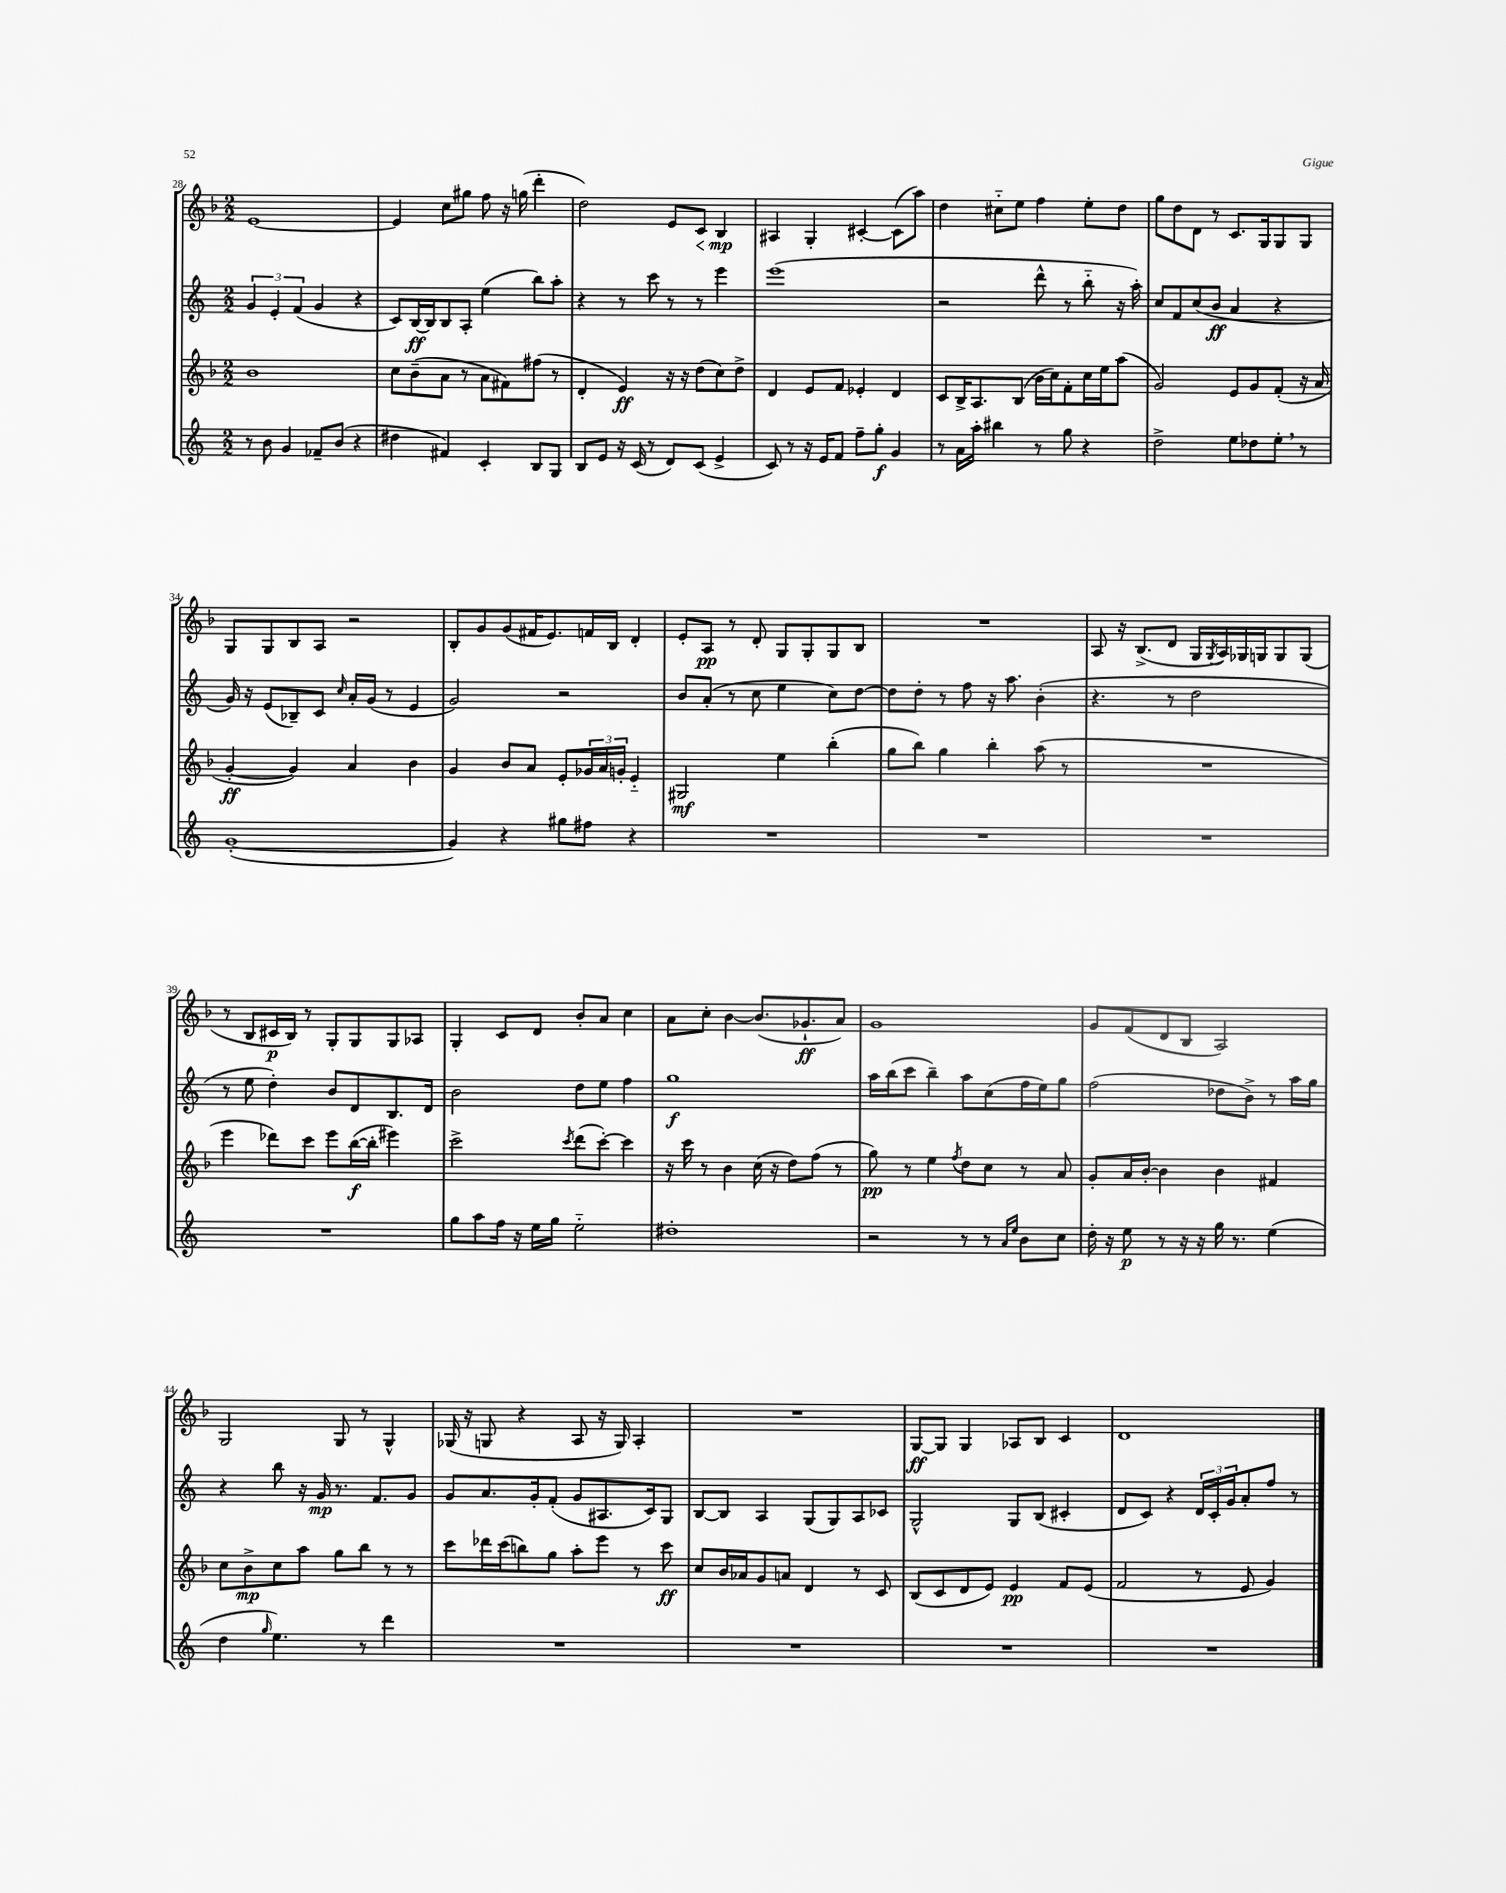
<<
\new StaffGroup <<
\new Staff = "s0" {
    \clef treble \key f \major \numericTimeSignature \time 2/2
    e'1~ |
    e'4 c''8 gis''8 f''8 r16 g''16( d'''4-. |
    d''2) e'8 c'8\< bes4\mp\! |
    ais4 g4-. cis'4~-. cis'8( a''8) |
    d''4 cis''8-_ e''8 f''4 e''8-. d''8 |
    g''8 d''8 d'8 r8 c'8. g16 g8 g8 |
    g8 g8 bes8 a8 r2 |
    bes8-. g'8 g'8( fis'16 e'8.) f'16 bes16 d'4-. |
    e'8-. a8\pp r8 d'8-. g8 g8-. g8 bes8 |
    R1 |
    a8 r16 bes8.->( d'8 g16 \acciaccatura { g8 } a16) ges16 g16 g8 g8( |
    r8 bes8 cis'16\p bes16) r8 g8-. g8 g8 aes8 |
    g4-. c'8 d'8 bes'8-. a'8 c''4 |
    a'8 c''8-. bes'4~ bes'8.( ges'8.-!\ff a'8) |
    g'1 |
    g'8 f'8( d'8 bes8 a2) |
    g2 g8 r8 g4-^ |
    ges16( r16 g8 r4 a8 r16 g16) a4-. |
    R1 |
    g8~\ff g8 g4 aes8 bes8 c'4 |
    d'1 \bar "|." |
}
\new Staff = "s1" {
    \clef treble \key c \major \numericTimeSignature \time 2/2
    \tuplet 3/2 { g'4 e'4-. f'4( } g'4 r4 |
    c'8) b16~\ff b16 b8 a8-. e''4( b''8) a''8-. |
    r4 r8 c'''8 r8 r8 e'''4 |
    e'''1( |
    r2 d'''8-^ r8 b''8-_ r16 a''16-.) |
    c''8 f'8 c''8( b'8\ff a'4 r4 |
    g'16) r16 e'8( bes8--) c'8 \grace { c''16 } a'16-. g'16( r8 e'4 |
    g'2) r2 |
    b'8 a'8-.( r8 c''8 e''4 c''8) d''8~ |
    d''8 d''8-. r8 f''8 r16 a''8. b'4-.( |
    r4. r8 d''2 |
    r8 e''8 d''4-.) b'8 d'8 b8. d'16 |
    b'2 d''8 e''8 f''4 |
    g''1\f |
    a''16 b''16( c'''8 b''4--) a''8 c''8( f''16 e''16) g''8 |
    f''2( des''8 b'8->) r8 a''16 g''16 |
    r4 b''8 r16 g'16\mp r8. f'8. g'8 |
    g'8 a'8. g'16-. f'8-.( g'8 ais8. c'16) g8 |
    b8~ b8 a4 g8( g8) a8 ces'8 |
    g2-^ g8 b8( cis'4-. |
    d'8 c'8) r4 \tuplet 3/2 { d'16 c'16-. g'16 } a'8-. f''8 r8 \bar "|." |
}
\new Staff = "s2" {
    \clef treble \key f \major \numericTimeSignature \time 2/2
    bes'1 |
    c''8 bes'8--( a'8 r8 a'8 fis'8) fis''8( r8 |
    d'4-. e'4\ff) r16 r16 d''8( c''8) d''8-> |
    d'4 e'8 f'8 ees'4-. d'4 |
    c'8 bes16-> a8. bes8( bes'16 c''16) f'8-. c''16 e''16 a''8( |
    g'2) e'8 g'8 f'8-.( r16 a'16 |
    g'4~-.\ff g'4) a'4 bes'4 |
    g'4 bes'8 a'8 e'8-. \tuplet 3/2 { ges'16 a'16 g'16-. } e'4-_ |
    gis2\mf e''4 bes''4-.( |
    g''8 bes''8) g''4 bes''4-. a''8( r8 |
    R1 |
    e'''4 des'''8) c'''8 e'''8 bes''16~\f( bes''16-. eis'''4) |
    c'''2-> \acciaccatura { c'''8 } d'''8( c'''8~-.) c'''4 |
    r16 c'''16 r8 bes'4 c''16( r16 d''8) f''8( r8 |
    g''8\pp) r8 e''4 \acciaccatura { f''8 } d''8 c''8 r8 a'8 |
    g'8-. a'16 bes'16~-. bes'4 bes'4 fis'4 |
    c''8 bes'8->\mp c''8 a''8 g''8 bes''8 r8 r8 |
    c'''8 des'''16 c'''16( b''8) g''8 a''8-. e'''8 r8 c'''8\ff |
    c''8 bes'16 aes'16 g'8 a'8 d'4 r8 c'8 |
    bes8( c'8 d'8 e'8) e'4\pp f'8 e'8( |
    f'2 r8 e'8 g'4) \bar "|." |
}
\new Staff = "s3" {
    \clef treble \key c \major \numericTimeSignature \time 2/2
    r8 b'8 g'4 fes'8-- b'8( r4 |
    dis''4 fis'4) c'4-. b8 g8 |
    b8 e'8 r16 c'16( r8 d'8) c'8( e'4-> |
    c'8) r8 r16 e'16 f'8 f''8-- g''8-.\f g'4 |
    r8 a'16 a''16-. bis''4 r8 g''8 r4 |
    d''2-> e''8 des''8 e''8-. \breathe r8 |
    g'1~-.( |
    g'4) r4 gis''8 fis''8 r4 |
    R1 |
    R1 |
    R1 |
    R1 |
    g''8 a''8 f''16 r16 e''16 g''16 e''2-_ |
    dis''1-. |
    r2 r8 r8 \grace { a'16 e''16 } b'8 c''8 |
    d''16-. r16 e''8\p r8 r16 r16 g''16 r8. e''4( |
    d''4 \grace { g''16 } e''4.) r8 d'''4 |
    R1 |
    R1 |
    R1 |
    R1 \bar "|." |
}
>>
>>
\layout { \context { \Score currentBarNumber = #28 } }
